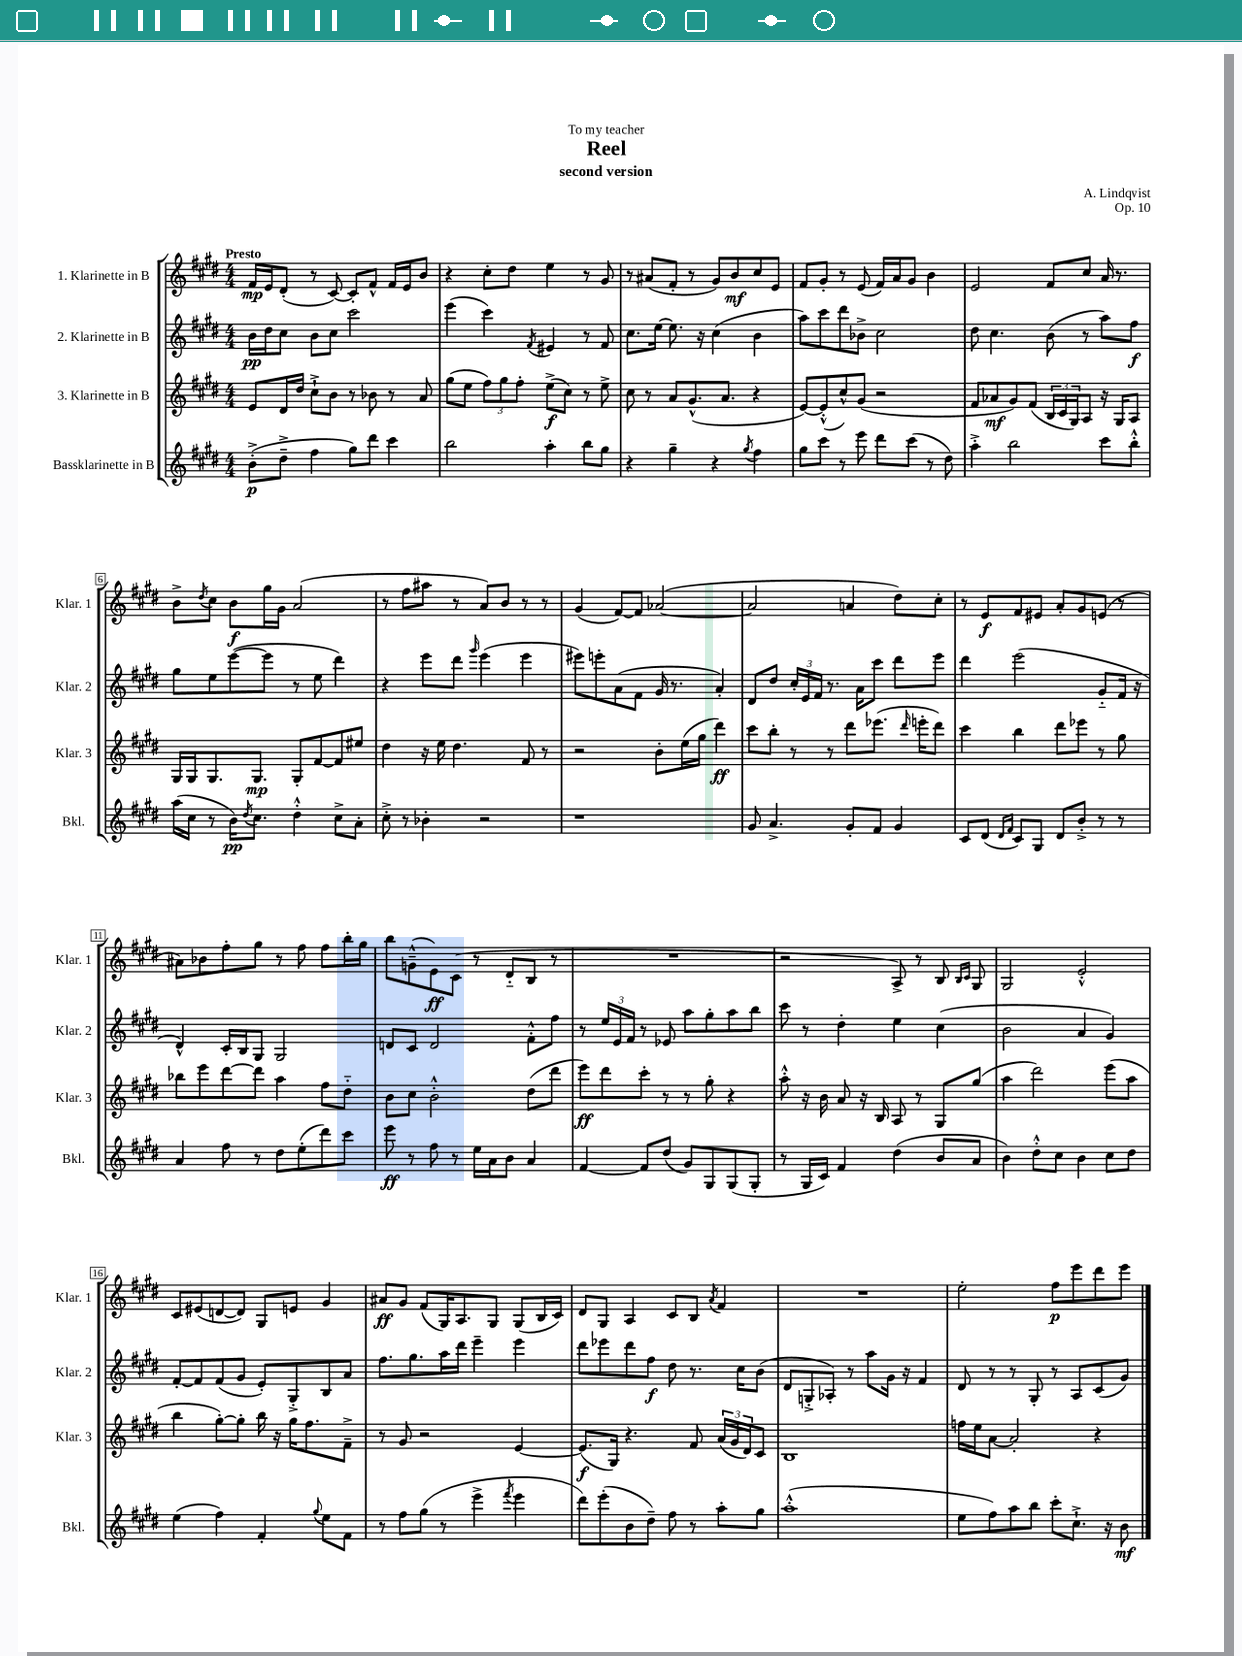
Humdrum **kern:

**kern	**kern	**kern	**kern
*staff4	*staff3	*staff2	*staff1
*clefG2	*clefG2	*clefG2	*clefG2
*k[f#c#g#d#]	*k[f#c#g#d#]	*k[f#c#g#d#]	*k[f#c#g#d#]
*M4/4	*M4/4	*M4/4	*M4/4
(8b'^	8e	16b	16f#
.	.	16dd#	16e
8dd#~^	16d#	8cc#	(8d#'
.	16dd#	.	.
4ff#	8cc#`^	8b	8r
.	8b	8cc#	[8c#)
8gg#)	8r	2ccc#	8c#']
8ddd#	8b-	.	8f#^^
4ccc#	8r	.	16f#
.	.	.	16e
.	8a	.	8b
=	=	=	=
2bb	(8gg#	(4eee	4r
.	8ee	.	.
.	12ff#)	4ccc#)	8cc#'
.	12gg#	.	.
.	.	.	8dd#
.	12ff#'	.	.
.	.	8qf#	.
4aa'	(8ee^	4e#	4ee
.	8cc#)	.	.
8bb	8r	8r	8r
8gg#	8ee^	8f#	8g#
=	=	=	=
4r	8cc#	8.cc#	8r
.	8r	.	(8a#
.	.	[16ee	.
4gg#~	8a	8.ee]	8f#'
.	(8.g#^^	.	8r
.	.	16r	.
4r	.	(4cc#	8g#)
.	8.a	.	.
.	.	.	8b
8qgg#	.	.	.
4ff#	4r	4b	8cc#
.	.	.	8e
=	=	=	=
8gg#	[8e)	8aa)	8f#
8ccc#	(8e'^^]	8ccc#	8g#'
8r	8cc#^^)	8ddd#	8r
8eee	(8g#	8b-^	(8e
8ddd#	2r	2cc#	16f#)
.	.	.	16a
(8ccc#	.	.	8g#
8r	.	.	4b
8dd#)	.	.	.
=	=	=	=
4aa'^	8f#	8dd#	2e
.	8a-	4.cc#	.
2bb	8g#)	.	.
.	(8f#	.	.
.	24B	(8b	8f#
.	24c#	.	.
.	24G#)	.	.
.	8A	8r	8cc#
8ccc#	16r	8aa)	16a
.	16G#	.	8.r
8bb'^^	8A	8ff#	.
=	=	=	=
(16aa	16G#	8gg#	8b^
16cc#	16G#	.	.
.	.	.	8qdd#
8r	8.G#	8ee	8cc#
16b)	.	([8eee	8b
8qdd#	.	.	.
8.cc#	8.G#	.	.
.	.	8eee]	16gg#
.	.	.	16g#
4dd#'^^	8G#'	8r	(2a
.	[8f#	8ee	.
8cc#^	8f#]	4ddd#)	.
8a'	8ee#	.	.
=	=	=	=
8cc#'^	4dd#	4r	8r
8r	.	.	8ff#
4b-'	16r	8eee	8aa#
.	16ee	.	.
.	4.dd#	8ddd#	8r
.	.	16qqggg#	.
2r	.	(4eee	8a)
.	.	.	8b
.	8f#	4eee	8r
.	8r	.	8r
=	=	=	=
1r	2r	8eee#)	(4g#
.	.	8eee'	.
.	.	(8a	[8f#)
.	.	8f#	8f#]
.	8b'	16g#	([2a-
.	.	8.r	.
.	(16ee	.	.
.	16gg#	.	.
.	4ddd#)	4a')	.
=	=	=	=
8g#	8ccc#	8d#	2a-]
4.a^	8bb'	8dd#	.
.	8r	24cc#'	.
.	.	24e	.
.	.	24f#	.
.	8r	8.r	.
8g#'	8ddd#	.	4a
.	.	16a	.
8f#	(8.eee-	8ccc#	.
4g#	.	8ddd#	8dd#)
.	16qqddd#	.	.
.	16eee'	.	.
.	8ddd#)	8eee	8cc#'
=	=	=	=
8c#	4ccc#	4ddd#	8r
(8d#	.	.	8e
16qqd#	.	.	.
16qqf#	.	.	.
8c#)	4bb	(2eee	8f#
8G#	.	.	8e#
8d#	8ddd#	.	8a'
8b'^	8eee-	.	8g#
8r	8r	8g#'~	(8e
8r	8gg#	16f#	8r
.	.	16r	.
=	=	=	=
4a	8bb-	4d#^^)	8a#)
.	8eee	.	8b-
8ff#	[8ddd#	16c#'	8ff#'
.	.	16B	.
8r	8ddd#]	8G#	8gg#
8dd#	4aa	2G#	8r
(8ee'	.	.	8ff#
8ddd#)	8ff#	.	8ff#
8ccc#	8dd#'~	.	16bb'
.	.	.	16gg#
=	=	=	=
8eee	8b	8d	8bb
8r	8cc#	8c#	(8g~^^
8ff#	2b'^^	2d	8e)
8r	.	.	(8c#
16ee	.	.	8r
16a	.	.	.
8b	.	.	8d#'~
4a	(8dd#	8f#'^^	8B
.	8ddd#	8ff#	8r
=	=	=	=
[4f#	8eee)	8r	1r
.	8ddd#	24ee	.
.	.	24e	.
.	.	24f#	.
8f#]	8ccc#'	8r	.
(8dd#	8r	8e-	.
8g#)	8r	8aa	.
8G#	8gg#'	8gg#'	.
(8G#	4r	8aa	.
8G#'	.	8bb	.
=	=	=	=
8r	8aa'^^	8ccc#	2r
16G#	16r	8r	.
16c#)	16b	.	.
4f#	8a	4dd#'	.
.	16r	.	.
.	16B	.	.
(4dd#	8A	4ee	8A^)
.	8r	.	8r
8b	8G#	(4cc#	8B
.	.	.	16qqB
.	.	.	16qqc#
8a	(8gg#	.	8G#
=	=	=	=
4b)	4aa	2b	2G#
8dd#'^^	2ddd#)	.	.
8cc#	.	.	.
4b	.	4a	2e'^^
8cc#	(8eee	4g#)	.
8dd#	8aa	.	.
=	=	=	=
(4ee	4bb	[8f#'	8c#
.	.	8f#]	(8e#
4ff#)	[8gg#')	(8f#	[8d
.	8gg#']	8g#	8d])
4f#'	16bb	8e')	8G#
.	16r	.	.
.	16gg#	8G#'^	8e
.	8.ff#	.	.
8qqgg#	.	.	.
8ee	.	8B	4g#
8f#	8f#~^	8a	.
=	=	=	=
8r	8r	8.ff#	8a#
8ff#	8g#	.	8g#
.	.	8.gg#	.
(8gg#	2r	.	(8f#
8r	.	16aa	16G#)
.	.	16ddd#	8.A
4eee^	.	4eee~	.
.	.	.	8G#
8qfff#	.	.	.
4eee	[4e	4eee	(8G#
.	.	.	16B
.	.	.	16c#)
=	=	=	=
8ddd#)	(8.e]	8ddd#	8d#
(8eee'	.	8eee-	8G#
.	16G#)	.	.
8b	4.r	8ddd#	4A
8dd#~)	.	8ff#	.
8ff#	.	8dd#	8c#
8r	8f#	8.r	8B
.	.	.	8qa
8aa'	(24a	.	4f#
.	24g#	.	.
.	.	16cc#	.
.	24d#)	.	.
8gg#	8c#	(8b	.
=	=	=	=
(1aa'^^	1B	8d#	1r
.	.	8G'^	.
.	.	8A-')	.
.	.	8r	.
.	.	8aa	.
.	.	16g#	.
.	.	16r	.
.	.	4f#	.
=	=	=	=
8ee	16ff	8d#	2ee'
.	16ee	.	.
8ff#)	[8a	8r	.
8aa	2a']	8r	.
8bb	.	8G#'	.
8ccc#'	.	8r	8ff#
8.cc#`^	.	8A	8eee
.	4r	(8c#	8ddd#
16r	.	.	.
8b	.	8g#)	8eee
==	==	==	==
*-	*-	*-	*-
